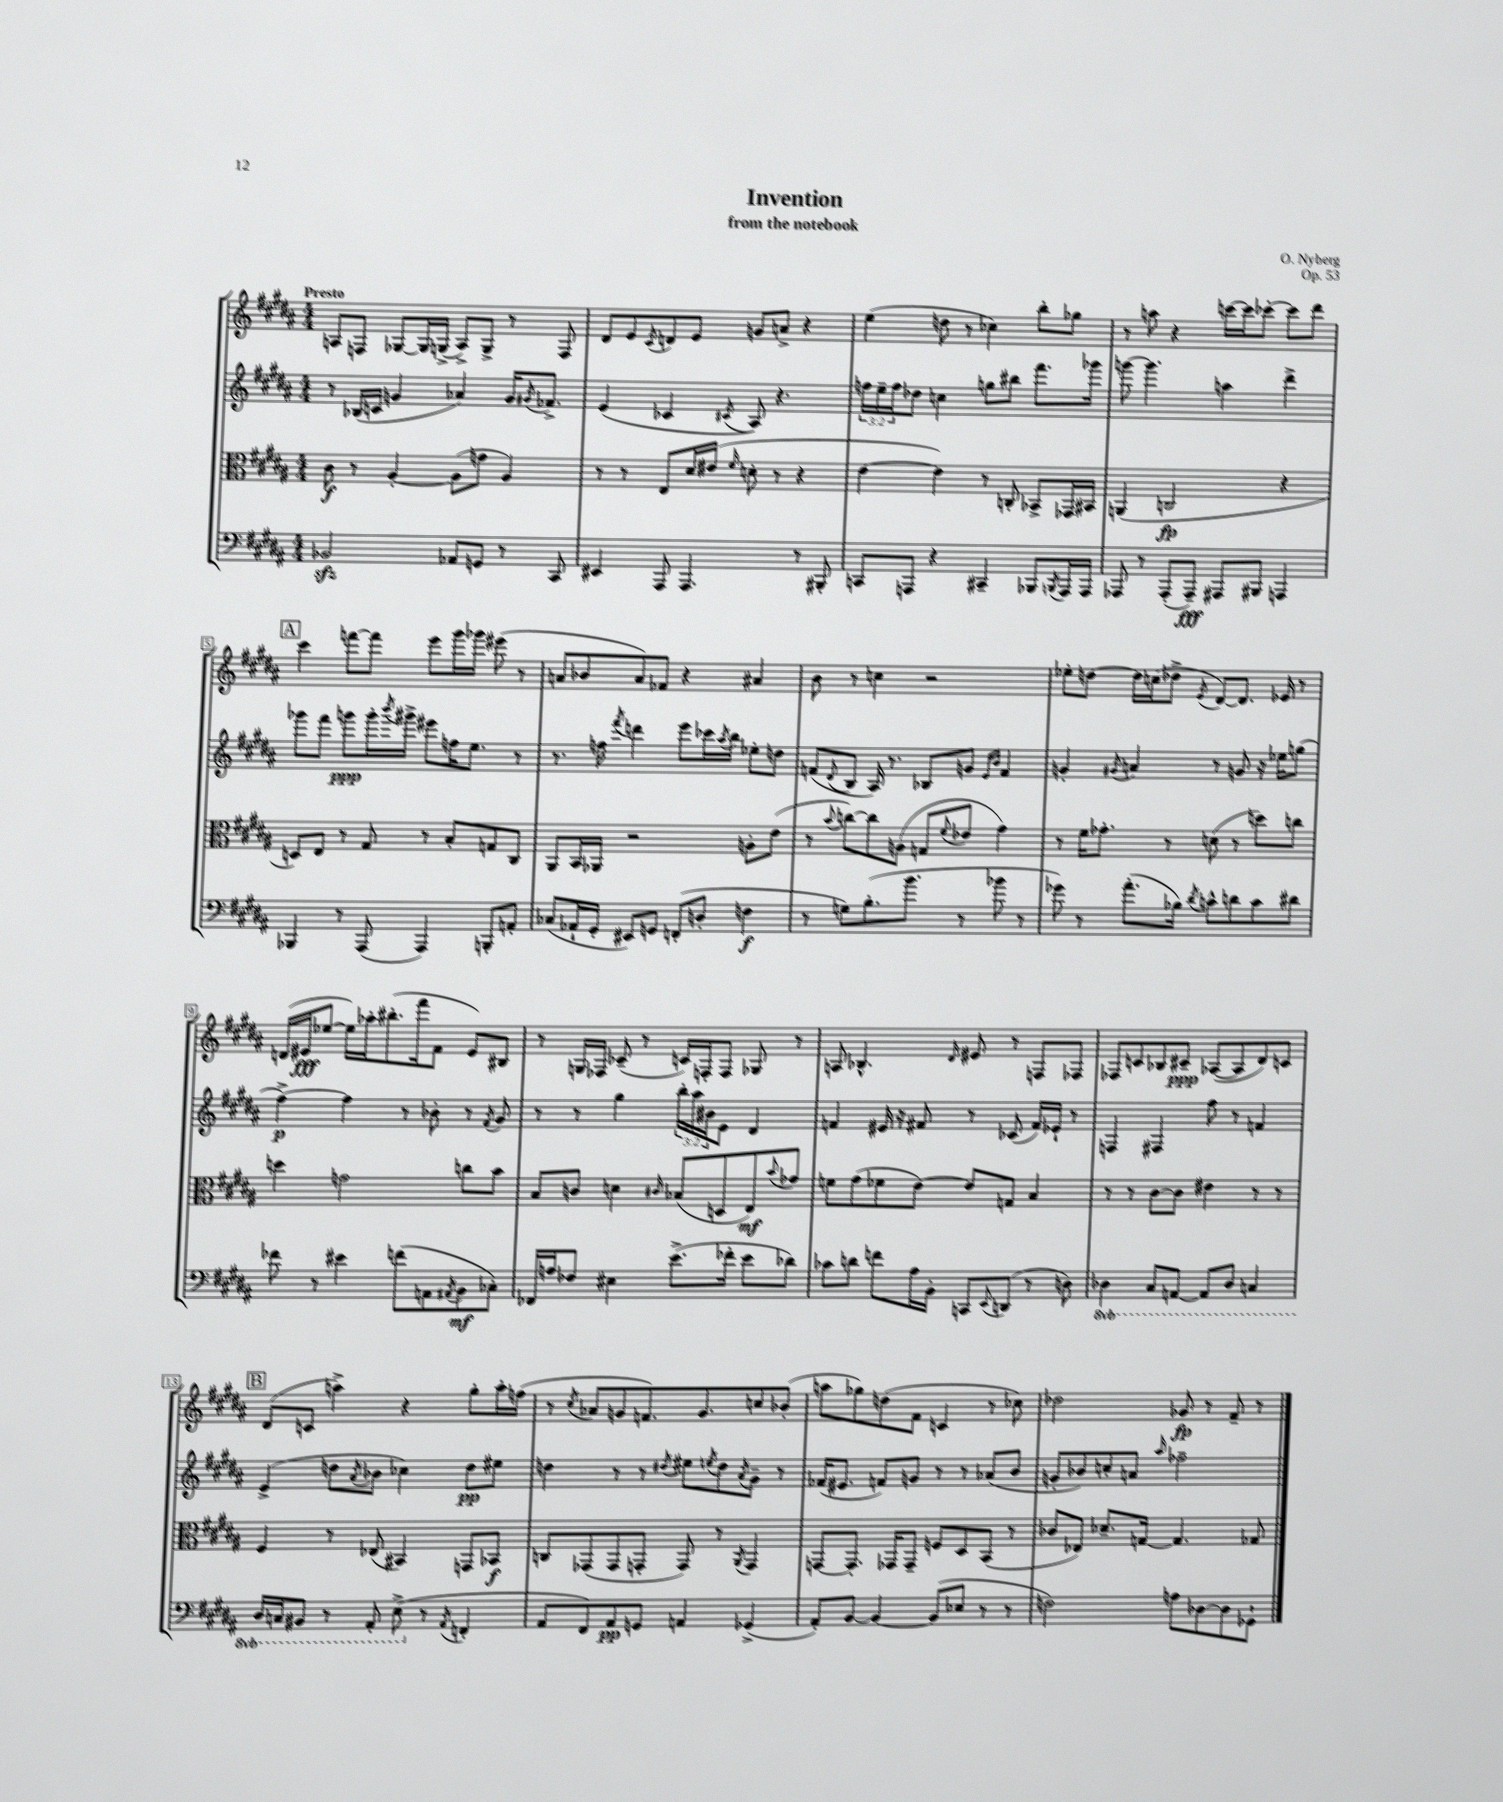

**kern	**kern	**kern	**kern
*staff4	*staff3	*staff2	*staff1
*clefF4	*clefC3	*clefG2	*clefG2
*k[f#c#g#d#a#]	*k[f#c#g#d#a#]	*k[f#c#g#d#a#]	*k[f#c#g#d#a#]
*M4/4	*M4/4	*M4/4	*M4/4
2BB-/	8c#\	8r	8A/L
.	8r	(16B-/LL	8F/J
.	.	16c/JJ	.
.	[4A#'/	4g/	[8G-/L
.	.	.	16G-/]L
.	.	.	(16G^/JJ
8AA-/L	(8A#\]L	4a-/)	8A^/L)
8GG/J	8g\J	.	8G^/J
8r	4A#/)	16g/LK	8r
.	.	8qg#/	.
.	.	8.f-^/J	.
8CC#/	.	.	8F/
=	=	=	=
4EE#/	8r	(4e/	8d#/L
.	8r	.	8e/
.	.	.	8qc#/
8AAA#/	8E/L	4c-/	8d/
4.AAA#/	16d#/L	.	8e/J
.	(16e#/JJ	.	.
.	16qqf#/	8qc#/	.
.	8d'\	8A#/)	8g/L
.	8r	4.r	8a^/J
8r	4r	.	4r
8BBB#'/	.	.	.
=	=	=	=
8CC/L	[4e\	24ff\LL	(4ee\
.	.	24ee~\	.
.	.	24ff\J	.
8AAA/J	.	8dd-\J	.
4r	4e\])	4cc\	8dd\
.	.	.	8r
4CC#~/	8r	8gg\L	4cc-\)
.	8C'/	8bb#\J	.
8BBB-/L	8BB-^/L	8.fff#\L	8bb'\L
8qBBB/	.	.	.
16AAA/L	16GG-/L	.	8gg-\J
16AAA/JJ	16BB#/JJ	16ggg-\Jk	.
=	=	=	=
8AAA-/	(4AA/	[8ggg\	8r
8r	.	4.ggg\]	8aa\
(8AAA-'/L	2C/	.	4r
8AAA-~/J)	.	.	.
8AAA#/L	.	4aa\	[16ccc\LL
.	.	.	16ccc\]J
8BBB#/J	.	.	[8ccc-'\J
4AAA/	4r	4ddd#^\	8ccc-\]L
.	.	.	8ddd#\J
=	=	=	=
4BBB-/	8D/L)	8ggg-\L	4ccc#\
.	8E/J	8fff#\J	.
8r	8r	8ggg\L	[8fff\L
(8AAA#/	8G#/	16ggg'\L	8fff\]J
.	.	8qbbb/	.
.	.	16ggg#^\JJ	.
4AAA#/)	8r	8eee#\L	8eee\L
.	8B'/L	16ff\K	16ggg#\L
.	.	8.ee\J	16ggg-\JJ
8BBB'/L	8G/	.	(8eee#\
8AA'/J	8C#/J	8r	8r
=	=	=	=
(8C-/L	8AA#/L	8.r	8a/L
16AA-`/L	16BB/L	.	8b-/
16GG#'/JJ	16AA-/JJ	16ff\	.
.	.	8qfff#/	.
8EE#/L)	2r	4ddd\	8a/)
8GG/J	.	.	8f-/J
(8FF'/L	.	8eee\L	4r
8D'/J	.	16ccc-\L	.
.	.	8qaa#/	.
.	.	16bb\JJ	.
4F\	8A'\L	8ee-'\L	4a#/
.	(8e\J	8dd\J	.
=	=	=	=
8r	8r	(8f/L	8b\
.	8qqb/	8qqd#/	.
8G\L)	[8cc\L)	8B/J	8r
(8.B'\	8cc\]	16A#/)	4cc\
.	.	8.r	.
.	(8A\J	.	.
8.b\J	.	.	.
.	8G/L	8B-/L	2r
.	8qqf#/	.	.
8r	8e-/J	8g/J	.
.	.	16qqe/LL	.
.	.	16qqb/JJ	.
8b-\	4g#\)	4f/	.
8r	.	.	.
=	=	=	=
8g-\)	8r	4g'/	8ee-'\L
8r	16f#\LK	.	[8dd\J
.	8.g-'\J	.	.
.	.	8qg#/	.
(8.a#'\L	.	4a/	16dd\]LL
.	.	.	(16cc\J
.	8r	.	8dd-^\J
16B-\Jk)	.	.	.
8qd#/	.	.	8qe/
8c^^\L	(8d\	8r	[8d#/L)
8d\	8r	8g/	8.d#/]J
8c\	8dd\L)	16r	.
.	.	16ee-\LK	16e-/
8d#\J	8cc\J	(8gg\J	8r
=	=	=	=
8f-\	4dd\	[4ff#^\)	(16d/LL
.	.	.	16e#/J
8r	.	.	[8ee-/J
4e#\	2g\	4ff#\]	16ee-\]LL)
.	.	.	16aa-'\J
.	.	.	(8.bb#'\
(8f\L	.	8r	.
.	.	.	16fff#\k
8AA\	.	8b-'\	8f#\J
8qAA#/	.	.	.
8BB\	8cc\L	8r	8e#/L)
.	.	8qf#/	.
8C-'\J)	8b\J	8g#/	8B#/J
=	=	=	=
16FF-/LL	8B/L	8r	8r
16A/J	.	.	.
8F-/J	8c/J	8r	16G/LL
.	.	.	16F-/JJ
4E#\	4d\	4gg#\	(8c-~/
.	.	.	8r
.	16qqc#/	.	.
(8.e^\L	(8B-/L	24bb'\LL	16c/LL)
.	.	24aa#\	.
.	.	.	16F'/J
.	.	24b#\J	.
.	8D/	8e\J	8F/J
16f-'\Jk	.	.	.
8e\L	8E/)	4d#/	8G-/
.	8qqb/	.	.
8d-\J)	8g-/J	.	8r
=	=	=	=
8c-\L	8f\L	4f/	8A/
8d\J	(8g#\	.	4.B-^^/
8f\L	8f-\	16e#/	.
.	.	16r	.
16A#\L	[8e\J)	8f#/	.
16BB'\JJ	.	.	.
.	.	.	16qqd#/
8CC/L	8e/]L	8r	8e#/
8qqEE/	.	.	.
(8DD/J	8G/J	(8c-/	8r
8r	4B/	16f#/LL)	8F/L
.	.	16e-`/JJ	.
8D\)	.	8r	8F-/J
=	=	=	=
4DD-\	8r	4F/	8F-/L
.	8r	.	8c/
8CC#/L	[8c#\L	4F#/	8B-/
[8AAA/J	8c#\]J	.	8c#~/J
8AAA/]L	4e#\	8ff#\	([8A-/L
8DD-/J	.	8r	8A-/]
4CC/	8r	4f/	8d#/)
.	8r	.	8c/J
=	=	=	=
16DD#/LL	4F#/	(4e^/	(8d#/L
16CC/J	.	.	.
8BBB#/J	.	.	8c/J
8r	8r	8dd\L	4aa^\)
.	.	8qa#/	.
8AAA#'/	(8E-/	8b-\J	.
(8EE^\	4BB#/)	4cc-\)	4r
8r	.	.	.
8qAA#/	.	.	.
4FF'/	8GG/L	8dd\L	8gg#'\L
.	8BB-/J	8ee#\J	16aa'\L
.	.	.	(16ff\JJ
=	=	=	=
8AA#/L	8C/L	4dd\	8r
.	.	.	8qcc#/
8FF#/)	(8GG-/	.	8a-/L
8AA#/	8GG-/	8r	8g/
8GG/J	8GG'/J	8r	8.f/)
.	.	8qdd#/	.
4AA/	8GG/)	8ee#\L	.
.	.	.	8.g/
.	.	8qee/	.
.	8r	8dd#\	.
.	8qAA#/	8qa#/	.
(4GG-^/	4GG/	8g#~\J	8cc/
.	.	8r	(8b-'/J
=	=	=	=
8AA#'/L)	[8GG/L	(16f-/LK	8aa\L
.	.	8.e#/J	.
[8BB/J	8.GG'/]J	.	8gg-\)
4BB/_	.	8f/L)	(8dd\
.	16GG-/LK	.	.
.	8GG-~/J	8g/J	8f#\J
(8BB/]L	8F/L	8r	4c/
8E-/J	8D#/	8r	.
8r	(8BB/J	(8a-/L	8r
8r	8r	8b/J	8cc-\)
=	=	=	=
2F\)	8c-/L	8g'/L	2dd-\
.	8E-/J)	8b-/)	.
.	8.d-~/L	8cc'/	.
.	.	8a/J	.
.	[16G/Jk	.	.
.	.	16qqaa#/	.
8A\L	4.G/]	2ff-~\	8g-/
[8D-\	.	.	8r
8D-\]	.	.	8f#~/
8GG-`\J	8G-/	.	8r
==	==	==	==
*-	*-	*-	*-
